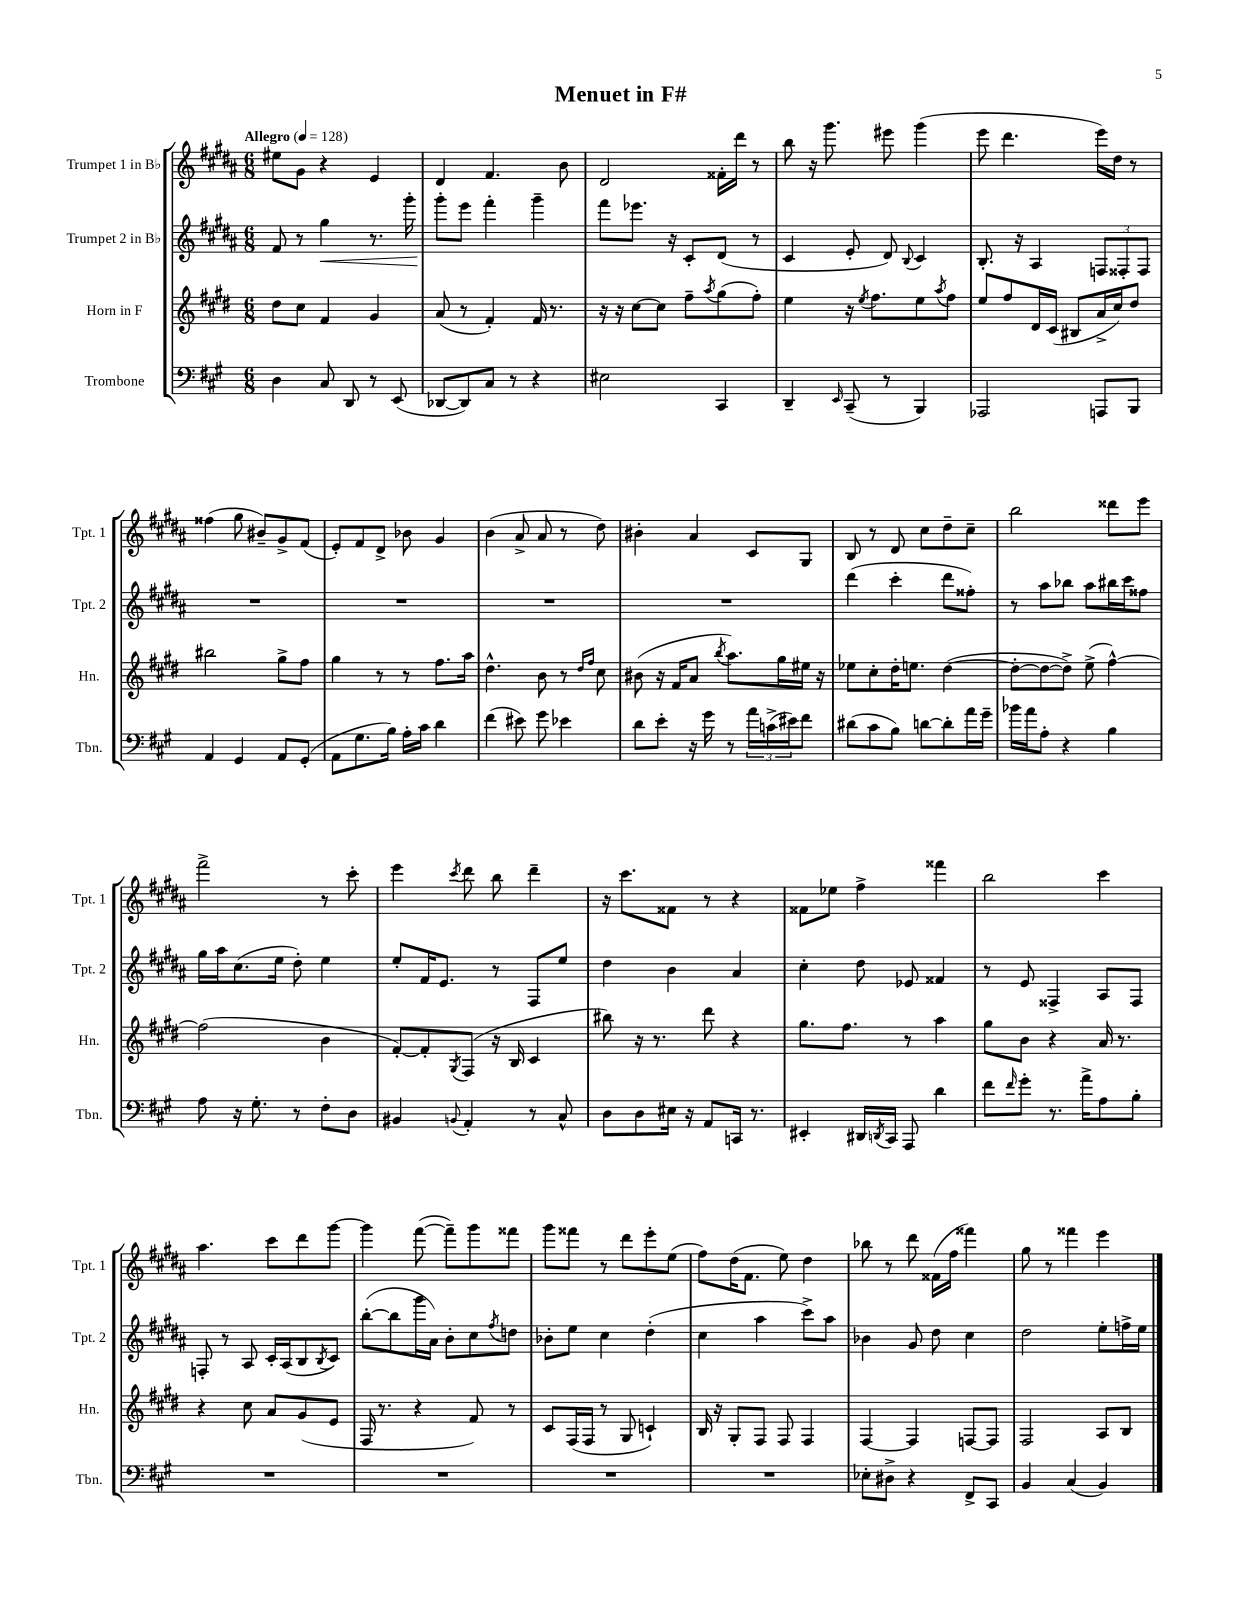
\header { title = "Menuet in F#" }
<<
\new StaffGroup <<
\new Staff = "s0" \with { instrumentName = "Trumpet 1 in Bb" shortInstrumentName = "Tpt. 1" } {
    \clef treble \key b \major \numericTimeSignature \time 6/8 \tempo "Allegro" 4 = 128
    eis''8 gis'8 r4 e'4 |
    dis'4 fis'4. b'8 |
    dis'2 fisis'16-. dis'''16 r8 |
    b''8 r16 gis'''8. eis'''8 gis'''4( |
    e'''8 dis'''4. e'''16) dis''16 r8 |
    fisis''4( gis''8 bis'8--) gis'8-> fis'8( |
    e'8-.) fis'8 dis'8-> bes'8 gis'4 |
    b'4( ais'8-> ais'8 r8 dis''8) |
    bis'4-. ais'4 cis'8 gis8 |
    b8 r8 dis'8 cis''8 dis''8-- cis''8-- |
    b''2 disis'''8 e'''8 |
    fis'''2-> r8 cis'''8-. |
    e'''4 \acciaccatura { cis'''8 } dis'''8 b''8 dis'''4-- |
    r16 cis'''8. fisis'8 r8 r4 |
    fisis'8 ees''8 fis''4-> fisis'''4 |
    b''2 cis'''4 |
    ais''4. cis'''8 dis'''8 gis'''8~ |
    gis'''4 fis'''8~( fis'''8--) gis'''8 fisis'''8 |
    gis'''8 fisis'''8 r8 dis'''8 e'''8-. e''8( |
    fis''8) dis''16( fis'8. e''8) dis''4 |
    bes''8 r8 dis'''8 fisis'16( fis''16 fisis'''4) |
    gis''8 r8 fisis'''4 e'''4 \bar "|." |
}
\new Staff = "s1" \with { instrumentName = "Trumpet 2 in Bb" shortInstrumentName = "Tpt. 2" } {
    \clef treble \key b \major \numericTimeSignature \time 6/8
    fis'8 r8 gis''4\< r8. gis'''16-. |
    gis'''8-.\! e'''8 fis'''4-. gis'''4-- |
    fis'''8 ees'''8. r16 cis'8-. dis'8( r8 |
    cis'4 e'8-. dis'8) \appoggiatura { b8 } cis'4 |
    b8.-. r16 ais4 \tuplet 3/2 { f8 fisis8-. fisis8 } |
    R2. |
    R2. |
    R2. |
    R2. |
    dis'''4( cis'''4-. dis'''8 fisis''8-.) |
    r8 ais''8 bes''8 ais''8 bis''16 cis'''16 fisis''8 |
    gis''16 ais''16 cis''8.( e''16 dis''8-.) e''4 |
    e''8-. fis'16 e'8. r8 fis8 e''8 |
    dis''4 b'4 ais'4 |
    cis''4-. dis''8 ees'8 fisis'4 |
    r8 e'8 fisis4-> ais8 fisis8 |
    f8-. r8 ais8 cis'16-. ais16( b8 \acciaccatura { b8 } cis'8) |
    b''8~-.( b''8 gis'''16 ais'16) b'8-. cis''8 \acciaccatura { fis''8 } d''8 |
    bes'8-. e''8 cis''4 dis''4-.( |
    cis''4 ais''4 cis'''8->) ais''8 |
    bes'4 gis'8 dis''8 cis''4 |
    dis''2 e''8-. f''16-> e''16 \bar "|." |
}
\new Staff = "s2" \with { instrumentName = "Horn in F" shortInstrumentName = "Hn." } {
    \clef treble \key e \major \numericTimeSignature \time 6/8
    dis''8 cis''8 fis'4 gis'4 |
    a'8( r8 fis'4-.) fis'16 r8. |
    r16 r16 cis''8~ cis''8 fis''8-- \acciaccatura { a''8 } gis''8( fis''8-.) |
    e''4 r16 \acciaccatura { e''8 } fis''8. e''8 \acciaccatura { a''8 } fis''8 |
    e''8 fis''8 dis'16 cis'16( bis8 a'16-> cis''16) dis''8 |
    bis''2 gis''8-> fis''8 |
    gis''4 r8 r8 fis''8. a''16 |
    dis''4.-^ b'8 r8 \grace { dis''16 fis''16 } cis''8 |
    bis'8( r16 fis'16 a'8 \acciaccatura { b''8 } a''8.) gis''16 eis''16 r16 |
    ees''8 cis''8-. dis''16-. e''8. dis''4~( |
    dis''8~-. dis''8~ dis''8->) e''8->( fis''4~-^) |
    fis''2( b'4 |
    fis'8~-.) fis'8-. \acciaccatura { gis8 } fis8( r16 b16 cis'4 |
    bis''8) r16 r8. dis'''8 r4 |
    gis''8. fis''8. r8 a''4 |
    gis''8 b'8 r4 a'16 r8. |
    r4 cis''8 a'8 gis'8( e'8 |
    fis16 r8. r4 fis'8) r8 |
    cis'8 fis16( fis16 r8 gis8 c'4-!) |
    b16 r16 gis8-. fis8 fis8 fis4 |
    fis4~ fis4 f8~ f8 |
    fis2 a8 b8 \bar "|." |
}
\new Staff = "s3" \with { instrumentName = "Trombone" shortInstrumentName = "Tbn." } {
    \clef bass \key a \major \numericTimeSignature \time 6/8
    d4 cis8 d,8 r8 e,8( |
    des,8~ des,8) cis8 r8 r4 |
    eis2 cis,4 |
    d,4-- \grace { e,16 } cis,8--( r8 b,,4) |
    aes,,2 a,,8 b,,8 |
    a,4 gis,4 a,8 gis,8-.( |
    a,8 gis8. b16) a16-. cis'16 d'4 |
    fis'4( eis'8) gis'8 ees'4 |
    d'8 e'8-. r16 gis'16 r8 \tuplet 3/2 { a'16 c'16->( eis'16) } fis'8 |
    dis'8( cis'8 b8) d'8~ d'8-. a'16 gis'16-- |
    bes'16 a'16 a8-. r4 b4 |
    a8 r16 gis8.-. r8 fis8-. d8 |
    bis,4 \appoggiatura { b,8 } a,4-. r8 cis8-^ |
    d8 d8 eis16 r16 a,8 c,16 r8. |
    eis,4-. dis,16 \acciaccatura { d,8 } cis,16 a,,8 d'4 |
    fis'8 \grace { fis'16 } gis'8-. r8. a'16-> a8 b8-. |
    R2. |
    R2. |
    R2. |
    R2. |
    ees8-. dis8-> r4 fis,8-> cis,8 |
    b,4 cis4( b,4) \bar "|." |
}
>>
>>
\layout { \context { \Score \remove "Bar_number_engraver" } }
